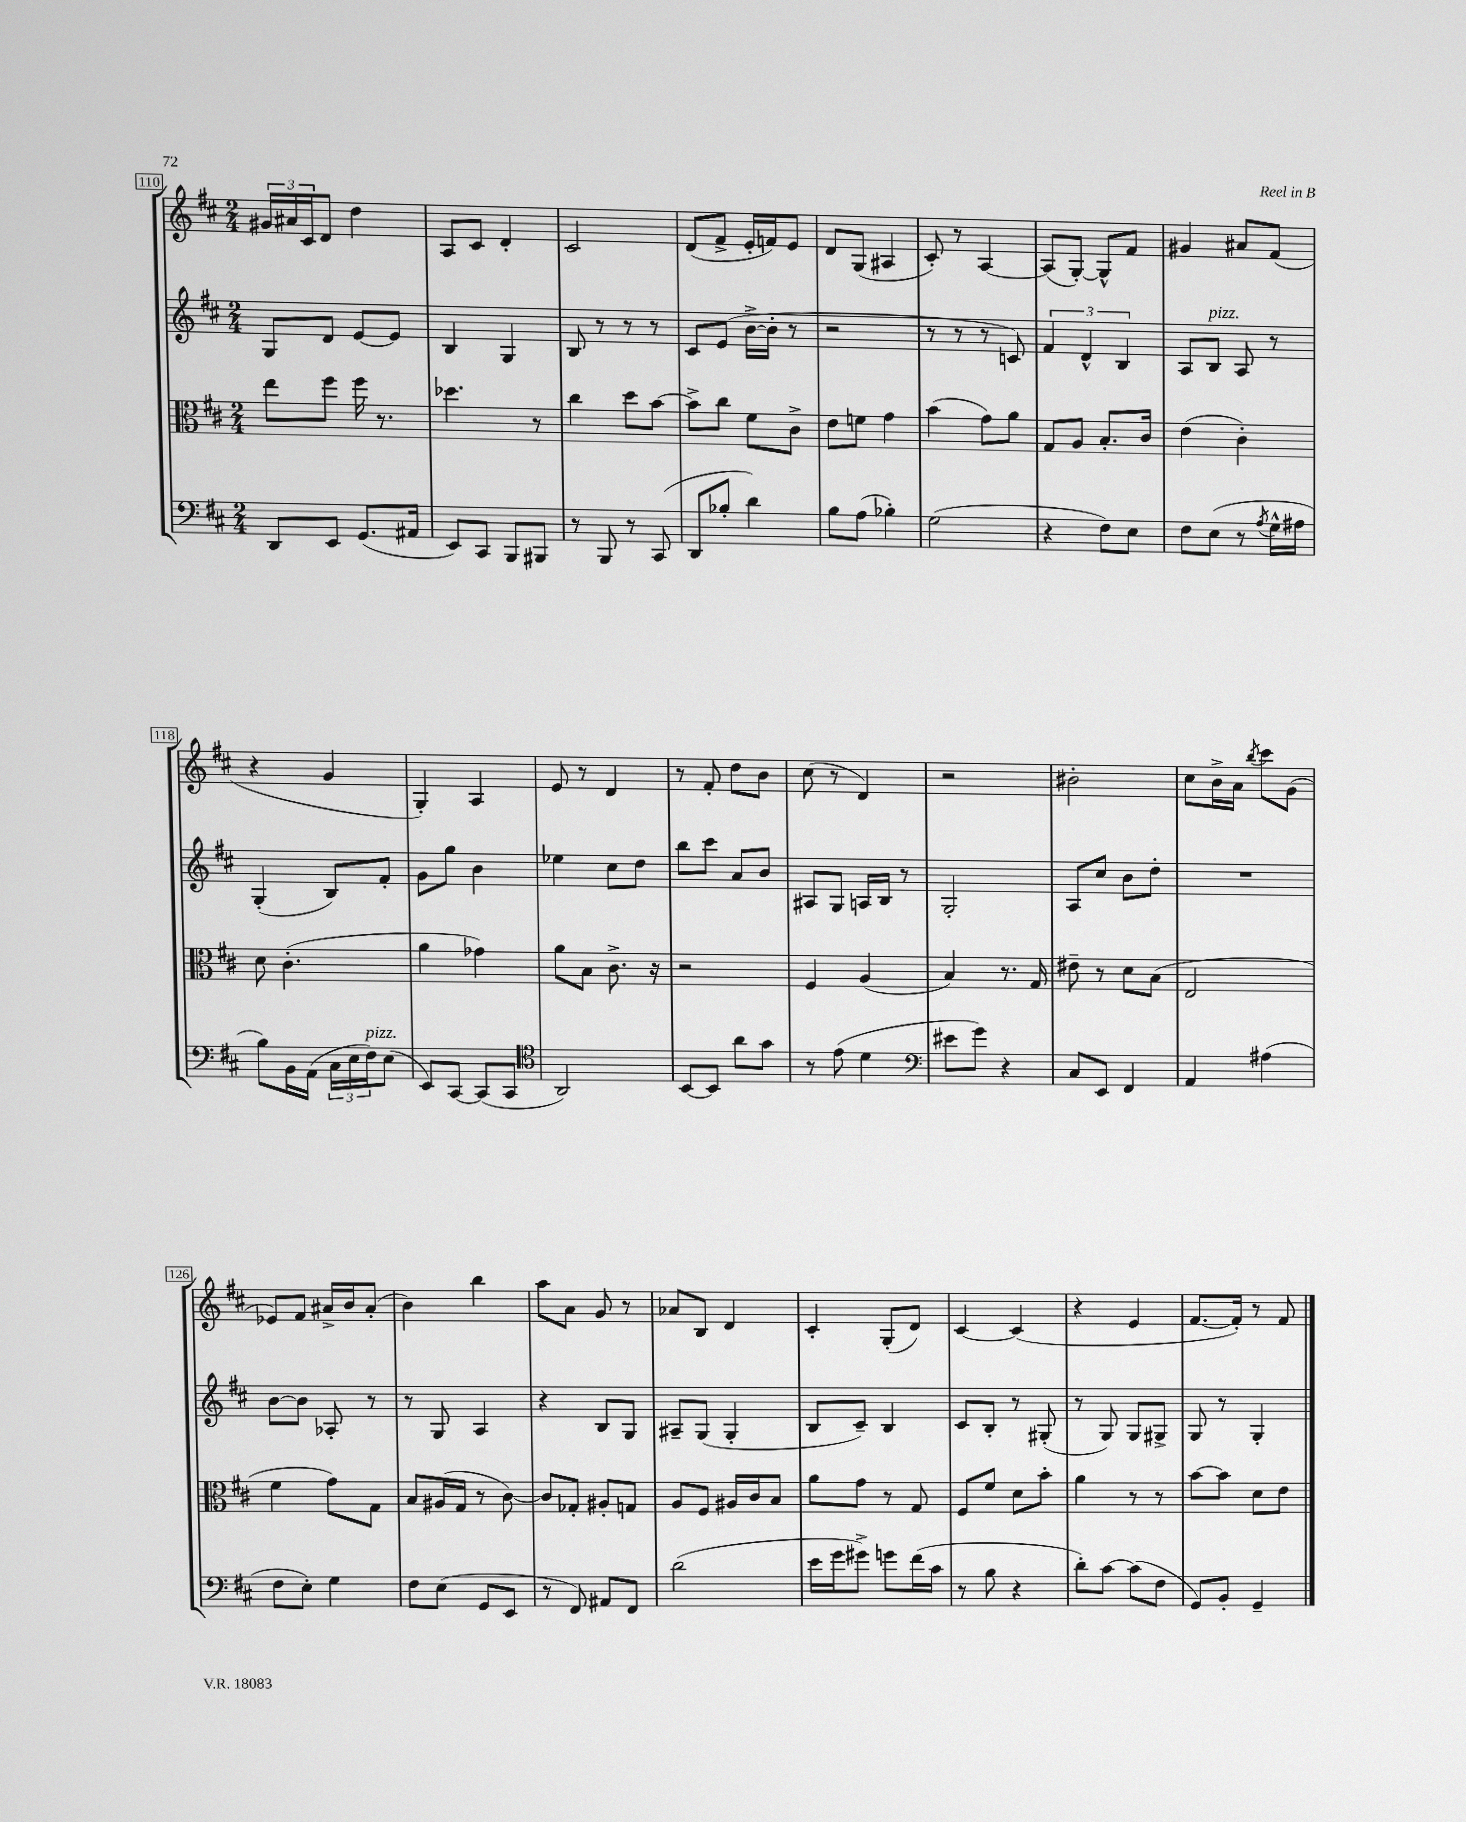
<<
\new StaffGroup <<
\new Staff = "s0" {
    \clef treble \key d \major \numericTimeSignature \time 2/4
    \tuplet 3/2 { gis'16 ais'16 cis'16 } d'8 d''4 |
    a8 cis'8 d'4-. |
    cis'2 |
    d'8( fis'8-> e'16-. f'16) e'8 |
    d'8 g8( ais4 |
    cis'8-.) r8 a4~ |
    a8( g8~-.) g8-^ fis'8 |
    gis'4 ais'8 fis'8( |
    r4 g'4 |
    g4-.) a4 |
    e'8 r8 d'4 |
    r8 fis'8-. d''8 b'8 |
    cis''8( r8 d'4) |
    r2 |
    bis'2-. |
    cis''8 b'16-> a'16 \acciaccatura { b''8 } cis'''8 g'8( |
    ees'8) fis'8 ais'16-> b'16 ais'8-.( |
    b'4) b''4 |
    a''8 a'8 g'8 r8 |
    aes'8 b8 d'4 |
    cis'4-. g8-.( d'8) |
    cis'4~ cis'4( |
    r4 e'4 |
    fis'8.~ fis'16-.) r8 fis'8 \bar "|." |
}
\new Staff = "s1" {
    \clef treble \key d \major \numericTimeSignature \time 2/4
    g8 d'8 e'8~ e'8 |
    b4 g4 |
    b8 r8 r8 r8 |
    cis'8 e'8( b'16~-> b'16-. r8 |
    r2 |
    r8 r8 r8 c'8) |
    \tuplet 3/2 { fis'4 d'4-^ b4 } |
    a8 b8^\markup { \italic "pizz." } a8 r8 |
    g4-.( b8) fis'8-. |
    g'8 g''8 b'4 |
    ees''4 cis''8 d''8 |
    b''8 cis'''8 a'8 b'8 |
    ais8 g8 a16 b16 r8 |
    g2-. |
    a8 cis''8 b'8 d''8-. |
    R2 |
    b'8~ b'8 aes8-. r8 |
    r8 g8 a4 |
    r4 b8 g8 |
    ais8-- g8( g4-. |
    b8 cis'8--) b4 |
    cis'8 b8-. r8 gis8-.( |
    r8 g8) g8 gis8-> |
    g8 r8 g4-. \bar "|." |
}
\new Staff = "s2" {
    \clef alto \key d \major \numericTimeSignature \time 2/4
    e''8 fis''8 fis''16 r8. |
    des''4. r8 |
    cis''4 d''8 b'8~ |
    b'8-> cis''8 fis'8 cis'8-> |
    e'8 f'8 g'4 |
    b'4( g'8) a'8 |
    g8 a8 b8.-. cis'16 |
    e'4( cis'4-.) |
    d'8 cis'4.-.( |
    a'4 ges'4) |
    a'8 b8 cis'8.-> r16 |
    r2 |
    fis4 a4( |
    b4) r8. g16 |
    eis'8-- r8 d'8 b8( |
    e2 |
    fis'4 g'8) g8 |
    b8 ais16( g16 r8 cis'8~) |
    cis'8 ges8-. ais8-. g8 |
    a8 fis8 ais16 cis'16 b8 |
    a'8 g'8 r8 g8 |
    fis8 fis'8 d'8 b'8-. |
    a'4 r8 r8 |
    b'8~ b'8 d'8 e'8 \bar "|." |
}
\new Staff = "s3" {
    \clef bass \key d \major \numericTimeSignature \time 2/4
    d,8 e,8 g,8.( ais,16 |
    e,8) cis,8 b,,8 bis,,8 |
    r8 b,,8 r8 cis,8( |
    d,8 bes8-. d'4) |
    b8 a8( bes4-.) |
    g2( |
    r4 fis8) e8 |
    fis8 e8( r8 \acciaccatura { a8 } g16-^ ais16 |
    b8) b,16 a,16( \tuplet 3/2 { cis16 e16 fis16^\markup { \italic "pizz." }) } e8( |
    e,8) cis,8~ cis,8( cis,8 |
    \clef tenor a,2) |
    b,8~ b,8 a'8 g'8 |
    r8 e'8( d'4 |
    \clef bass eis'8 g'8) r4 |
    cis8 e,8 fis,4 |
    a,4 ais4( |
    fis8 e8-.) g4 |
    fis8 e8( g,8 e,8 |
    r8 fis,8) ais,8 fis,8 |
    d'2( |
    e'16 g'16 gis'8->) g'8 fis'16( cis'16 |
    r8 b8 r4 |
    d'8-.) cis'8~ cis'8( fis8 |
    g,8) b,8-. g,4-- \bar "|." |
}
>>
>>
\layout { \context { \Score currentBarNumber = #110 \override BarNumber.stencil = #(make-stencil-boxer 0.1 0.3 ly:text-interface::print) } }
